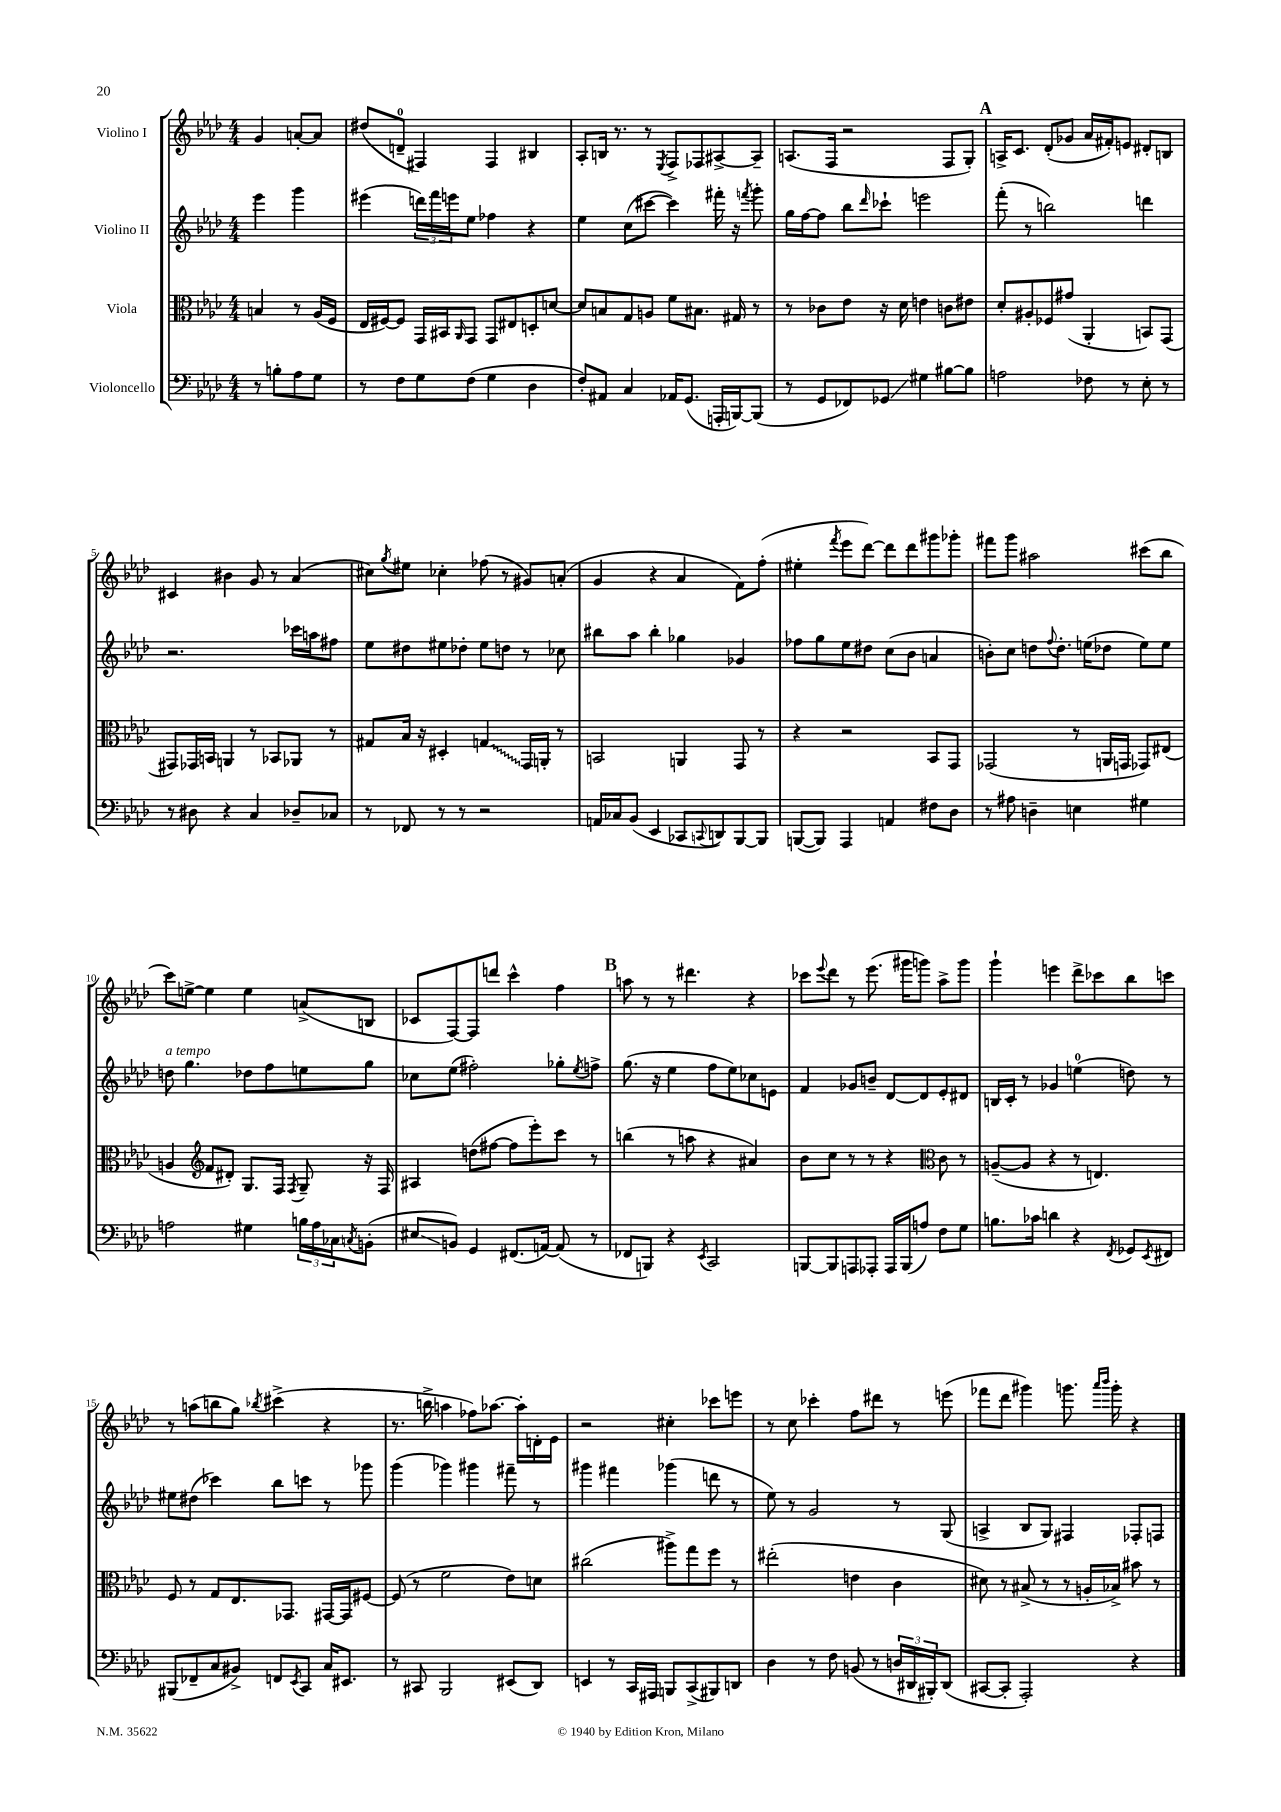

**kern	**kern	**kern	**kern
*staff4	*staff3	*staff2	*staff1
*clefF4	*clefC3	*clefG2	*clefG2
*k[b-e-a-d-]	*k[b-e-a-d-]	*k[b-e-a-d-]	*k[b-e-a-d-]
*M4/4	*M4/4	*M4/4	*M4/4
8r	4B/	4eee-\	4g/
8B'\L	.	.	.
8A-\	8r	4ggg\	[8a'/L
8G\J	(16A-/LL	.	8a/]J
.	16F/JJ	.	.
=	=	=	=
8r	16E-/LL	(4eee#\	(8dd#/L
.	[16F#/J)	.	.
8F\L	8F#/]J	.	8d~/J
8G\	16GG/LL	24ddd\LL)	4F#/)
.	.	24fff\	.
.	16BB#/J	.	.
.	.	24eee\J	.
.	16qqAA-/	.	.
(8F\J	8GG/J	8ee-\J	.
4G\	8GG/L	4ff-\	4F#/
.	8E#/	.	.
4D-\	8D'/	4r	4B#/
.	[8d/J	.	.
=	=	=	=
8F'/L)	8d/]L	4ee-\	8A-'/L
8AA#/J	8B/	.	16B/Jk
.	.	.	8.r
4C/	8G/	(8cc\L	.
.	8A/J	[8ccc#\J	8r
.	.	.	8qE-/
16AA-/LK	8f\L	4ccc#\])	8F^/L
(8.GG/J	.	.	.
.	8.B#\J	.	8F-/
16AAA'/LL	.	16fff#'\	[8A#^/
[16BBB/J)	16G#/	16r	.
.	.	8qfff/	.
(8BBB/]J	8r	8ggg'\	8A#~/]J
=	=	=	=
8r	8r	16gg\LL	(8.A/L
.	.	[16ff\J	.
8GG/L	8c-\L	8ff\]J	.
.	.	.	16F/Jk
8FF-/)	8e-\J	8bb-\L	2r
.	.	16qqddd-/	.
8GG-/J	16r	8ccc-`\J	.
.	16d-\	.	.
4G#\	4e\	2eee\	.
[8B#\L	8c\L	.	8F/L
8B#\]J	8e#\J	.	8G'/J)
=	=	=	=
2A\	8d-'/L	(8fff'\	16A^/LK
.	.	.	8.c/J
.	8A#'/	8r	.
.	8F-/	2bb\)	(8d-'/L
.	(8g#/J	.	8g-/J
8F-\	4AA-'/	.	16a-/LL
.	.	.	16f#'/J)
8r	.	.	8e/J
8E-'\	8BB/L)	4ddd\	8d#'/L
8r	(8GG/J	.	8B/J
=	=	=	=
8r	8GG#/L)	2.r	4c#/
8D#\	16GG-/L	.	.
.	16BB/JJ	.	.
4r	4AA/	.	4b#\
4C/	8r	.	8g/
.	8BB-/L	.	8r
8D-~/L	8AA-/J	16ccc-\LL	(4a-/
.	.	16aa\J	.
8C-/J	8r	8ff#\J	.
=	=	=	=
8r	8G#/L	8ee-\L	8cc#\L)
.	.	.	8qgg/
8FF-/	16B-/Jk	8dd#\	8ee#\J
.	16r	.	.
8r	4D#'/	8ee#\	4cc-'\
8r	.	8dd-'\J	.
2r	4G/	8ee#\L	(8ff-\
.	.	8dd\J	8r
.	16GG/LL	8r	8g#/L)
.	16AA'/JJ	.	.
.	8r	8cc-\	(8a'/J
=	=	=	=
16AA/LL	2BB/	8bb#\L	4g/
16C-/J	.	.	.
(8BB-/J	.	8aa-\J	.
4EE-/	.	4bb#'\	4r
8CC-/L	4AA/	4gg-\	4a-/
8qqCC/	.	.	.
8DD/)	.	.	.
[8BBB-/	8GG/	4g-/	8f\L)
8BBB-/]J	8r	.	(8ff'\J
=	=	=	=
([8BBB/L	4r	8ff-\L	4ee#'\
8BBB/]J)	.	8gg\	.
.	.	.	8qfff/
4AAA-/	2r	8ee-\	8eee-\L
.	.	8dd#\J	[8ddd-\J)
4AA/	.	(8cc\L	8ddd-\]L
.	.	8b-\J	8ddd-\
8F#\L	8BB-/L	4a/	8ggg#\
8D-\J	8GG/J	.	8ggg-'\J
=	=	=	=
8r	(2GG-/	8b'\L)	8fff#\L
8A#\	.	8cc\J	8ggg\J
4D~\	.	8dd\L	2aa#\
.	.	8qqff/	.
.	.	8.dd'\J	.
4E\	8r	.	.
.	.	(16ee\LK	.
.	16AA/LL	8dd-\J	.
.	16GG/JJ	.	.
4G#\	8GG-/L)	8ee\L)	(8ccc#\L
.	(8E#/J	8ee\J	8bb-\J
=	=	=	=
2A\	4A/	8dd\	8ccc\L)
.	.	4.gg\	[8ee^\J
*	*clefG2	*	*
.	8f/L	.	4ee\]
.	8d#'/J)	.	.
4G#\	8.G/L	8dd-\L	4ee\
.	.	8ff\	.
.	16F/Jk	.	.
.	8qF/	.	.
24B\LL	8G~/	8ee\	(8a^/L
24A\	.	.	.
24C-\J	.	.	.
8qC/	.	.	.
(8BB'\J	16r	8gg\J	8B/J
.	16F/	.	.
=	=	=	=
8E#/L	4A#/	8cc-\L	8c-/L
8BB/J)	.	(8ee-\J	[8F/)
4GG/	(8dd\L	2ff#'\)	8F/]
.	[8ff#\J	.	8ddd/J
(8.FF#/L	8ff#\]L	.	4ccc^^\
.	8eee-'\)	.	.
[16AA/Jk)	.	.	.
(8AA/]	8ccc\J	8gg-'\L	4ff\
.	.	8qee-/	.
8r	8r	8ff^\J	.
=	=	=	=
8FF-/L	(4bb\	(8.gg\	8aa\
8BBB/J)	.	.	8r
.	.	16r	.
4r	8r	4ee-\	8r
.	8aa\	.	4.ddd#\
8qEE-/	.	.	.
2CC/	4r	8ff\L	.
.	.	8ee-\)	.
.	4a#/)	8cc-\	4r
.	.	8e\J	.
=	=	=	=
[8BBB/L	8b-\L	4f/	8ccc-\L
.	.	.	8qqeee-/
8BBB/]	8cc\J	.	8ddd-\J
8AAA/	8r	8g-/L	8r
8AAA-'/J	8r	8b~/J	(8.eee-\
16AAA-/LL	4r	[8d-/L	.
(16BBB/J	.	.	16ggg#\LK
8A/J)	.	8d-/]	8ggg\J)
*	*clefC3	*	*
8F\L	8c\	8e-'/	8aa-^\L
8G\J	8r	8d#/J	8ggg\J
=	=	=	=
8.B\L	([8A~/L	16B/LL	4ggg`\
.	.	16c'/JJ	.
.	8A/]J	8r	.
16c-\Jk	.	.	.
4d\	4r	4g-/	4eee\
4r	8r	(4ee\	8ddd-^\L
.	4.E/)	.	8ccc-\
8qFF/	.	.	.
8GG-/L	.	8dd\)	8bb-\
8qEE-/	.	.	.
8FF#/J	.	8r	8ccc\J
=	=	=	=
(8BBB#/L	8F/	8ee#\L	8r
8FF-~/	8r	(8dd#\J	(8aa\L
8C/	8G/L	4ccc-\)	8bb\
8BB#^/J)	8.E-/	.	8gg\J)
.	.	.	8qbb-/
8FF/L	.	8bb-\L	(4ccc#^\
.	8.GG-/J	.	.
8qEE-/	.	.	.
8CC/J	.	8ccc\J	.
16C/LK	[16GG#/LL	8r	4r
8.EE#/J	16GG#/]J	.	.
.	[8F#/J	8ggg-\	.
=	=	=	=
8r	(8F#/]	(4ggg\	8.r
8CC#/	8r	.	.
.	.	.	16bb^\
2BBB-/	2f\	4ggg-\)	4aa\
.	.	4ggg#\	8ff-\L)
.	.	.	[8.aa-\J
(8EE#/L	8e-\L)	8fff#~\	.
.	.	.	16aa-'\]LL
8DD-/J)	8d\J	8r	16d'\
.	.	.	16e-\JJ
=	=	=	=
4EE/	(2cc#\	4ggg#\	2r
8r	.	4fff#\	.
16CC/LL	.	.	.
16AAA#/JJ	.	.	.
8BBB/L	8aa#^\L)	(4ggg-\	4cc#'\
(8CC^/	8gg\	.	.
8BBB#/)	8ff\J	8ddd\	8ccc-\L
8DD/J	8r	8r	8eee\J
=	=	=	=
4D-\	(2ee#'\	8ee-\)	8r
.	.	8r	8cc\
8r	.	2g/	4ccc-'\
8F\	.	.	.
(8BB/	4e\	.	8ff\L
8r	.	.	8ddd#\J
24D/LL	4c\	8r	8r
24DD#/	.	.	.
24BBB#'/J)	.	.	.
(8DD#/J	.	(8G/	(8eee\
=	=	=	=
[8CC#/L	8d#\)	4A^/	8fff-\L
8CC#'/]J	8r	.	8ddd-\J
2AAA-'/)	(8B#^/	8B-/L	4ggg#\)
.	8r	8G/J)	.
.	8r	4F#/	8.ggg\
.	16A'/LL	.	.
.	.	.	16qqaaa-/LL
.	.	.	16qqbbb-/JJ
.	16B-^/JJ)	.	16ggg'\
4r	8b#\	8F-'/L	4r
.	8r	8F/J	.
==	==	==	==
*-	*-	*-	*-
